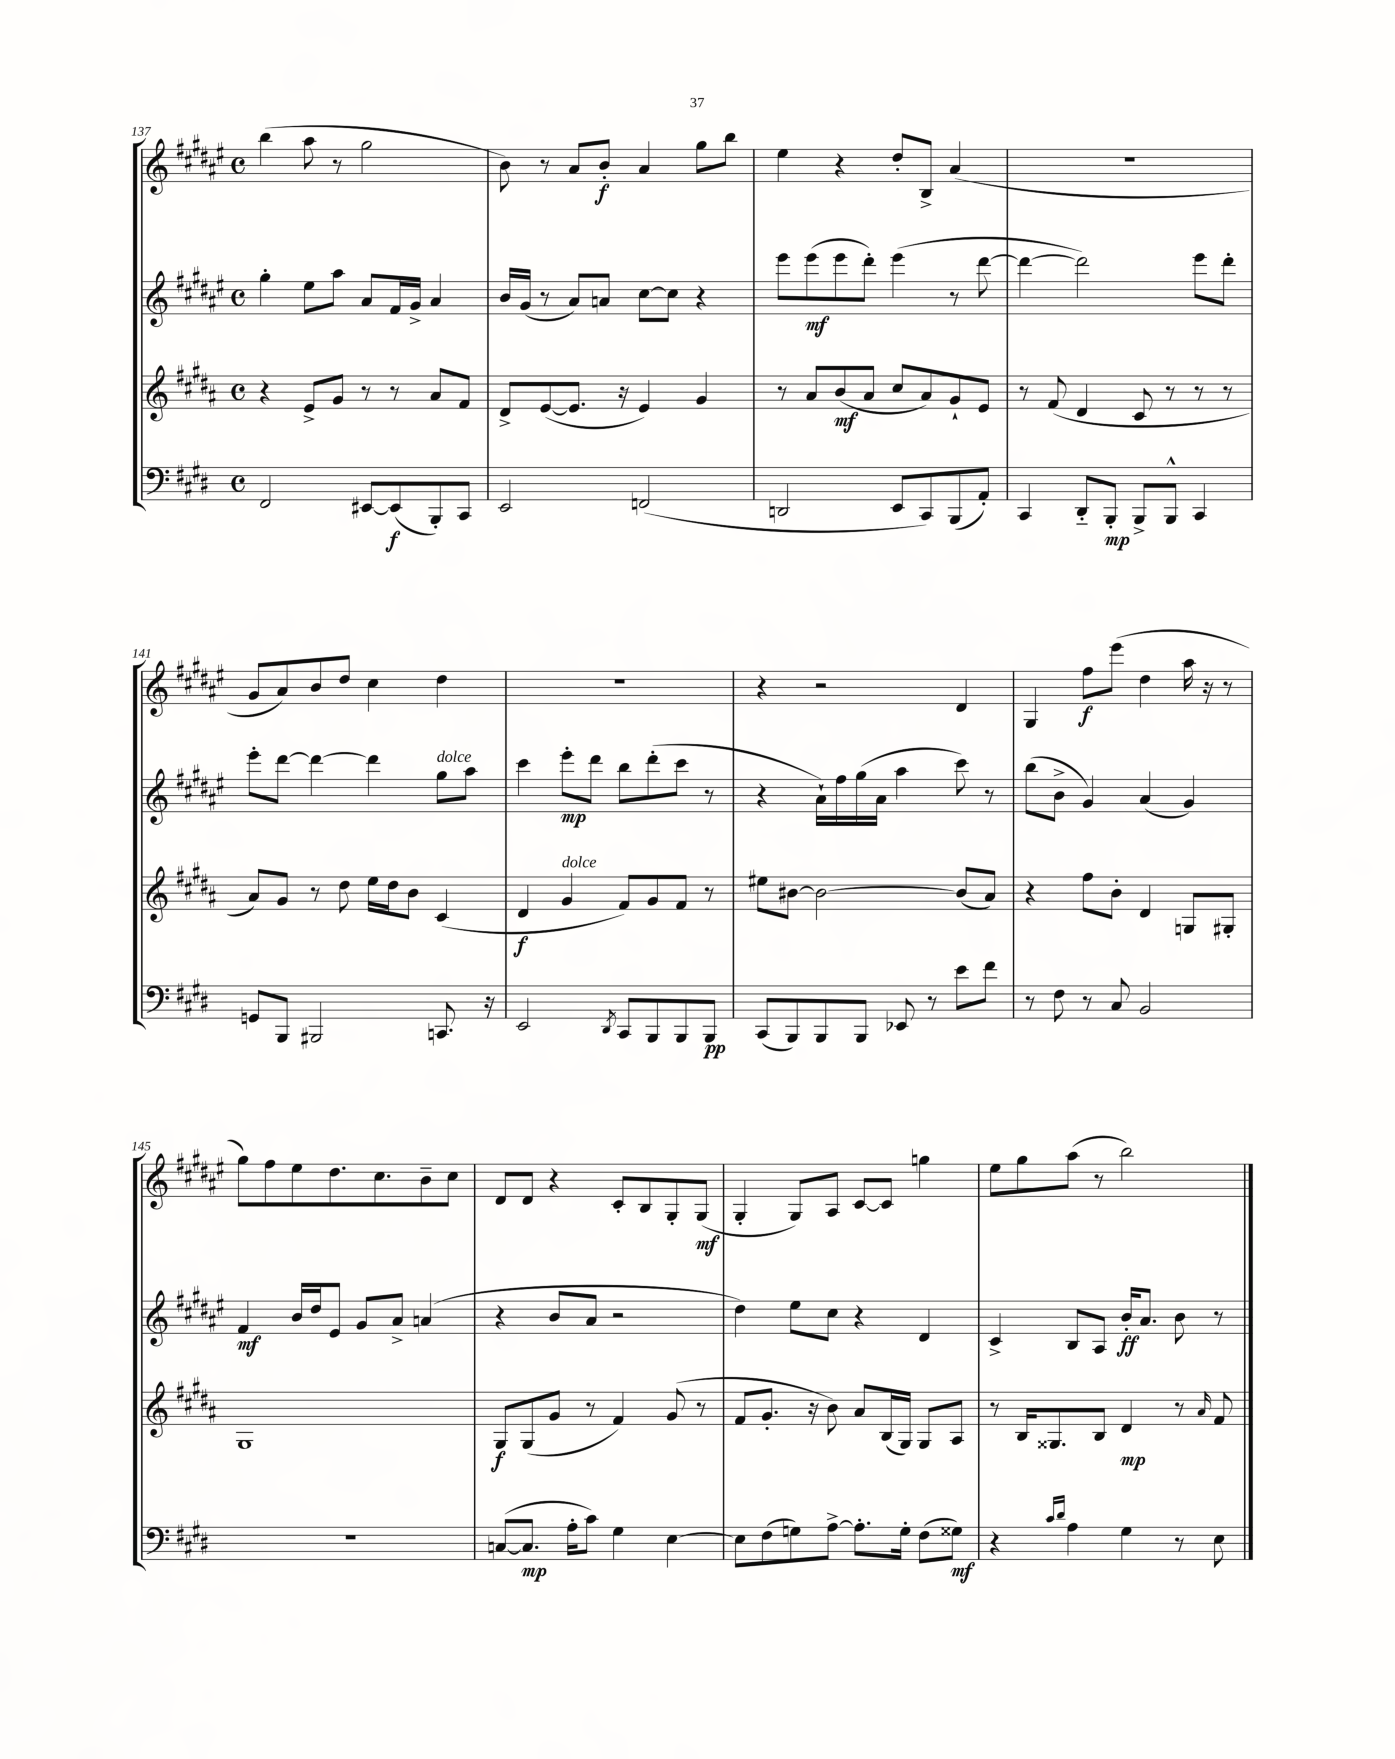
<<
\new StaffGroup <<
\new Staff = "s0" {
    \clef treble \key fis \major \defaultTimeSignature \time 4/4
    b''4( ais''8 r8 gis''2 |
    b'8) r8 ais'8 b'8-.\f ais'4 gis''8 b''8 |
    eis''4 r4 dis''8-. b8-> ais'4( |
    R1 |
    gis'8 ais'8) b'8 dis''8 cis''4 dis''4 |
    r1 |
    r4 r2 dis'4 |
    gis4 fis''8\f eis'''8( dis''4 ais''16 r16 r8 |
    gis''8) fis''8 eis''8 dis''8. cis''8. b'8-- cis''8 |
    dis'8 dis'8 r4 cis'8-. b8 gis8-. gis8\mf( |
    gis4-. gis8) ais8 cis'8~ cis'8 g''4 |
    eis''8 gis''8 ais''8( r8 b''2) \bar "|." |
}
\new Staff = "s1" {
    \clef treble \key fis \major \defaultTimeSignature \time 4/4
    gis''4-. eis''8 ais''8 ais'8 fis'16 gis'16-> ais'4 |
    b'16 gis'16( r8 ais'8) a'8 cis''8~ cis''8 r4 |
    eis'''8 eis'''8\mf( eis'''8 dis'''8-.) eis'''4( r8 dis'''8~ |
    dis'''4~ dis'''2) eis'''8 dis'''8-. |
    eis'''8-. dis'''8~ dis'''4~ dis'''4 gis''8^\markup { \italic "dolce" } ais''8 |
    cis'''4 eis'''8-.\mp dis'''8 b''8 dis'''8-.( cis'''8 r8 |
    r4 ais'16-!) fis''16 gis''16( ais'16 ais''4 cis'''8) r8 |
    b''8( b'8-> gis'4) ais'4( gis'4) |
    fis'4\mf b'16 dis''16 eis'8 gis'8 ais'8-> a'4( |
    r4 b'8 ais'8 r2 |
    dis''4) eis''8 cis''8 r4 dis'4 |
    cis'4-> b8 ais8 b'16-.\ff ais'8. b'8 r8 \bar "|." |
}
\new Staff = "s2" {
    \clef treble \key b \major \defaultTimeSignature \time 4/4
    r4 e'8-> gis'8 r8 r8 ais'8 fis'8 |
    dis'8-> e'8~( e'8. r16 e'4) gis'4 |
    r8 ais'8 b'8\mf( ais'8 cis''8 ais'8) gis'8-! e'8 |
    r8 fis'8( dis'4 cis'8 r8 r8 r8 |
    ais'8) gis'8 r8 dis''8 e''16 dis''16 b'8 cis'4( |
    dis'4\f gis'4^\markup { \italic "dolce" } fis'8) gis'8 fis'8 r8 |
    eis''8 bis'8~ bis'2~ bis'8( ais'8) |
    r4 fis''8 b'8-. dis'4 g8 gis8-. |
    gis1 |
    gis8\f gis8( gis'8 r8 fis'4) gis'8( r8 |
    fis'8 gis'8.-. r16 b'8) ais'8 b16( gis16) gis8 ais8 |
    r8 b16 gisis8. b8 dis'4\mp r8 \grace { ais'16 } fis'8 \bar "|." |
}
\new Staff = "s3" {
    \clef bass \key e \major \defaultTimeSignature \time 4/4
    fis,2 eis,8~ eis,8\f( b,,8-.) cis,8 |
    e,2 f,2( |
    d,2 e,8 cis,8) b,,8( a,8-.) |
    cis,4 dis,8-_ b,,8-.\mp b,,8-> b,,8-^ cis,4 |
    g,8 b,,8 bis,,2 c,8. r16 |
    e,2 \acciaccatura { dis,8 } cis,8 b,,8 b,,8 b,,8\pp |
    cis,8( b,,8) b,,8 b,,8 ees,8 r8 e'8 fis'8 |
    r8 fis8 r8 cis8 b,2 |
    R1 |
    c8~( c8.\mp a16-. cis'8) gis4 e4~ |
    e8 fis8( g8) a8~-> a8.-. g16-. fis8( gisis8\mf) |
    r4 \grace { cis'16 dis'16 } a4 gis4 r8 e8 \bar "|." |
}
>>
>>
\layout { \context { \Score currentBarNumber = #137 } }
